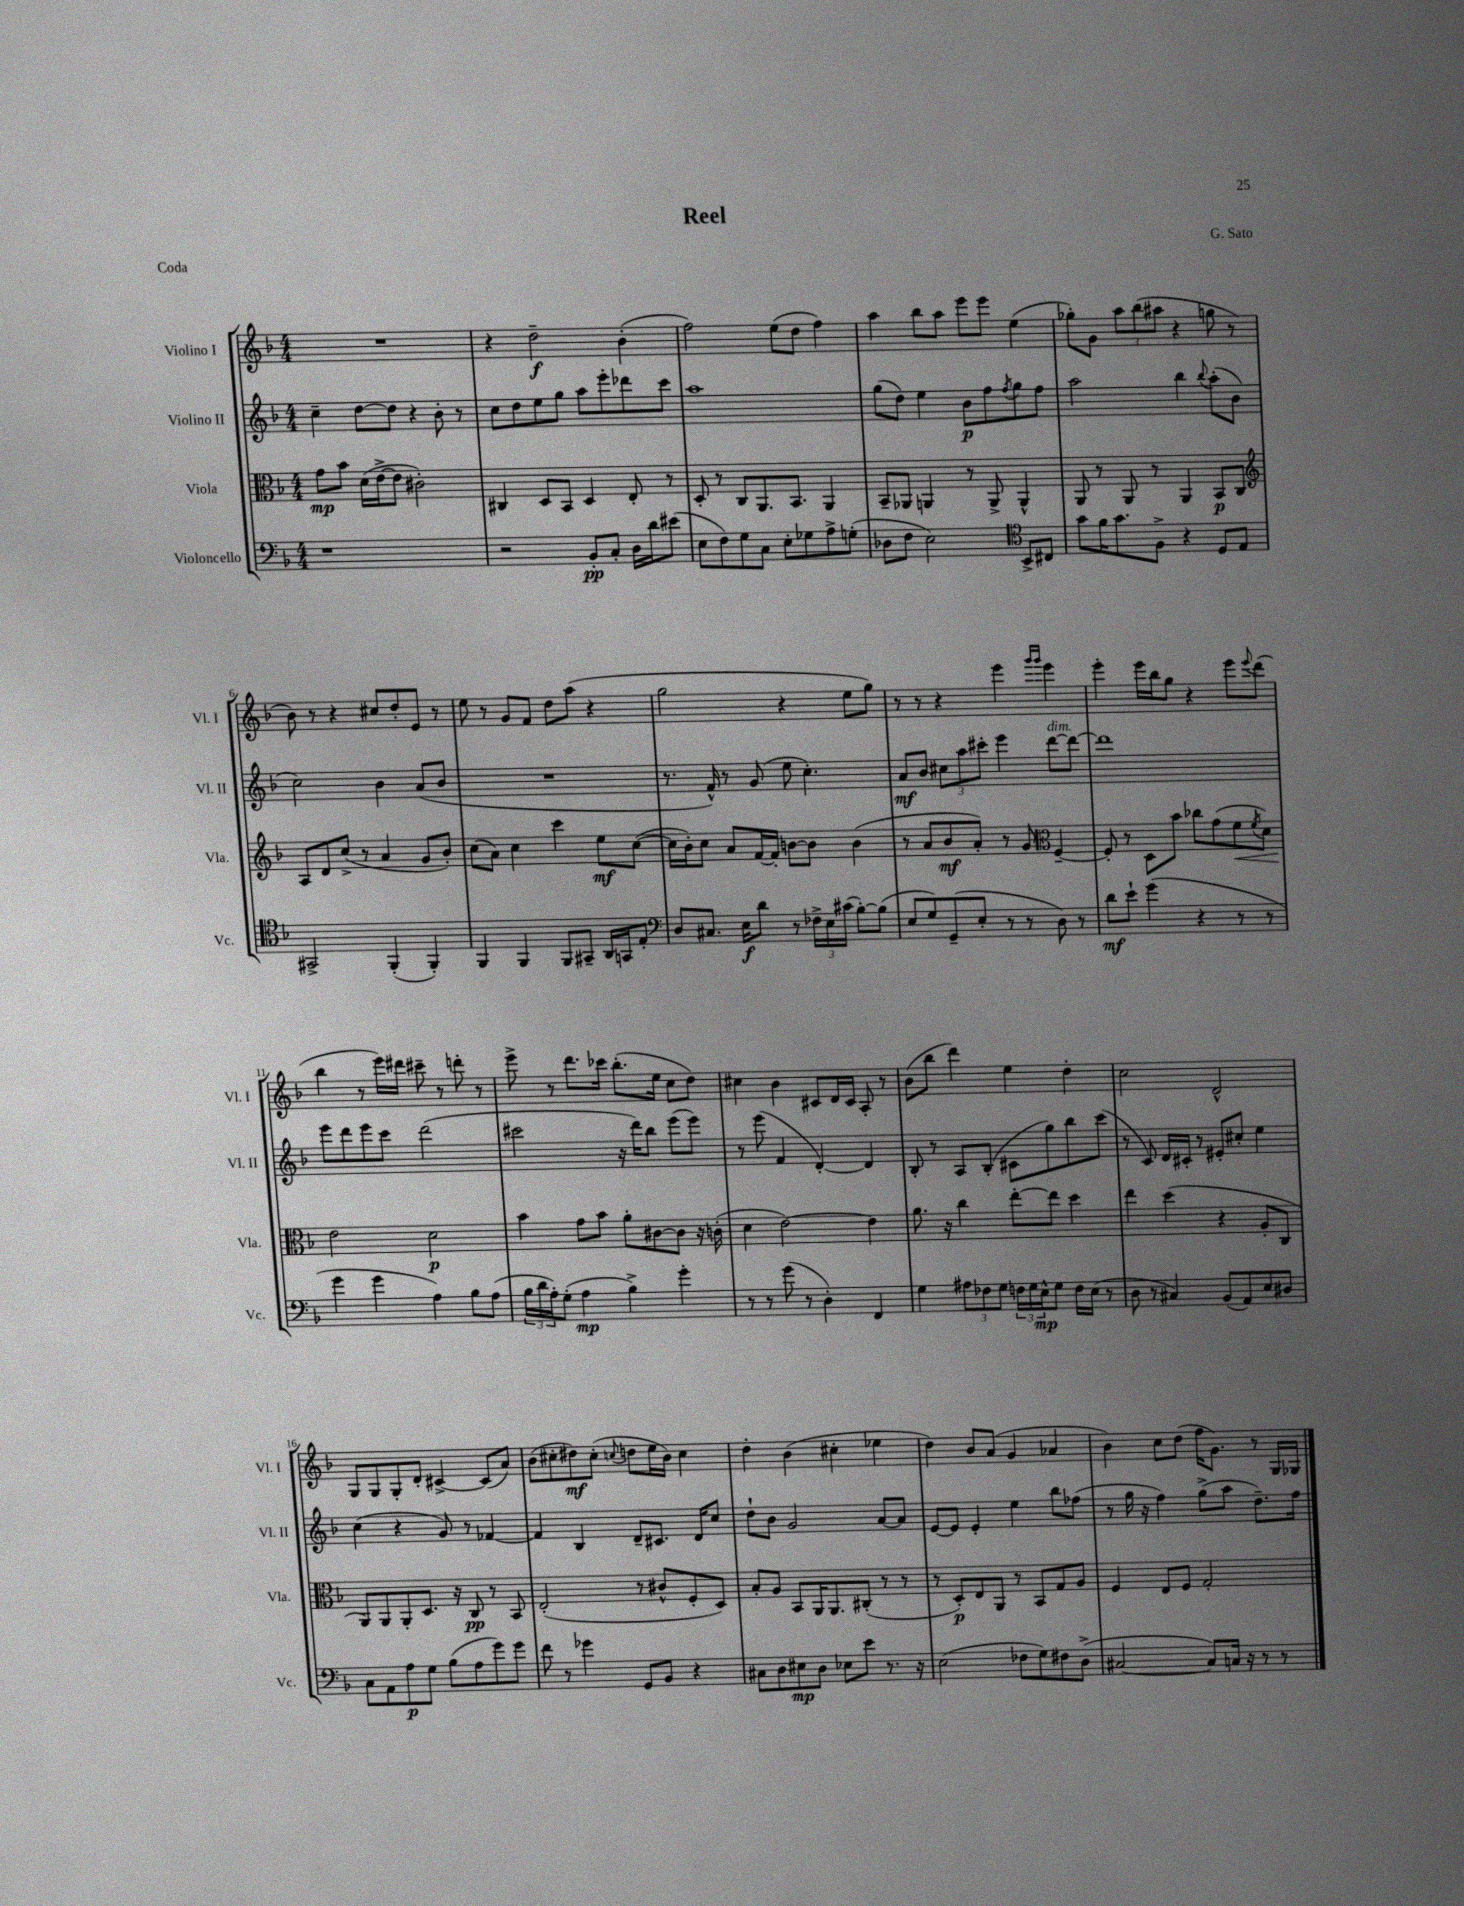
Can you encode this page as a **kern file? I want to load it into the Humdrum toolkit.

**kern	**dynam	**kern	**dynam	**kern	**dynam	**kern	**dynam
*part4	*part4	*part3	*part3	*part2	*part2	*part1	*part1
*staff4	*staff4	*staff3	*staff3	*staff2	*staff2	*staff1	*staff1
*I"Violoncello	*	*I"Viola	*	*I"Violino II	*	*I"Violino I	*
*I'Vc.	*	*I'Vla.	*	*I'Vl. II	*	*I'Vl. I	*
*clefF4	*	*clefC3	*	*clefG2	*	*clefG2	*
*k[b-]	*	*k[b-]	*	*k[b-]	*	*k[b-]	*
*M4/4	*	*M4/4	*	*M4/4	*	*M4/4	*
=1	=1	=1	=1	=1	=1	=1	=1
1r	.	8g\L	mp	4cc~\	.	1r	.
.	.	8b-\J	.	.	.	.	.
.	.	(16d\LL	.	[8dd\L	.	.	.
.	.	[16e^\J	.	.	.	.	.
.	.	8e\J]	.	8dd\J]	.	.	.
.	.	2c#X'\)	.	4r	.	.	.
.	.	.	.	8b-'\	.	.	.
.	.	.	.	8r	.	.	.
=2	=2	=2	=2	=2	=2	=2	=2
2r	.	4C#X/	.	8cc\L	.	4r	.
.	.	.	.	8dd\	.	.	.
.	.	8D/L	.	8ee\	.	2dd~\	f
.	.	8BB-/J	.	8gg\J	.	.	.
8BB-'/L	pp	4D/	.	8aa\L	.	.	.
8C'/J	.	.	.	8eee'\	.	.	.
16D\LL	.	8E'/	.	8ddd-X\	.	(4b-'\	.
16d\J	.	.	.	.	.	.	.
(8e#X\J	.	8r	.	8ccc\J	.	.	.
=3	=3	=3	=3	=3	=3	=3	=3
8E\L	.	8D'/	.	1aa	.	2ff\)	.
8F\)	.	8r	.	.	.	.	.
8G\	.	8C/L	.	.	.	.	.
8C\J	.	8.AA/	.	.	.	.	.
8E'\L	.	.	.	.	.	(8ee\L	.
.	.	8.BB-/J	.	.	.	.	.
8G-X\	.	.	.	.	.	8dd\J	.
8A^\	.	4AA/	.	.	.	4ff\)	.
(8Gn'\J	.	.	.	.	.	.	.
=4	=4	=4	=4	=4	=4	=4	=4
8D-X\L	.	8BB-~/L	.	(8gg\L	.	4aa\	.
8F\J	.	8AA-X/J	.	8dd\J)	.	.	.
2E\)	.	4AAn/	.	4ee\	.	8bb-\L	.
.	.	.	.	.	.	8aa\J	.
.	.	8r	.	8b-\L	p	8eee\L	.
.	.	8AA^/	.	8ff\	.	8eee\J	.
*clefC4	*	*	*	*	*	*	*
.	.	.	.	8qff/	.	.	.
8BB-^/L	.	4AA^^/	.	8gg\	.	(4ee\	.
8C#X/J	.	.	.	8ff\J	.	.	.
=5	=5	=5	=5	=5	=5	=5	=5
8g\L	.	8AA/	.	2aa\	.	8gg-X'\L)	.
16f\K	.	8r	.	.	.	8g\J	.
8.g\	.	.	.	.	.	.	.
.	.	8AA/	.	.	.	12aa\L	.
.	.	.	.	.	.	(12bb-\	.
8F^\J	.	8r	.	.	.	.	.
.	.	.	.	.	.	12aa#X\J	.
4r	.	4AA/	.	4bb-\	.	4r	.
.	.	.	.	8qqbb-/	.	.	.
8D/L	.	8BB-/L	p	(8aa'\L	.	8ggn\	.
8E/J	.	8C/J	.	8b-\J	.	8r	.
!!LO:LB:g=z
=6	=6	=6	=6	=6	=6	=6	=6
*	*	*clefG2	*	*	*	*	*
2GG#X^/	.	8A/L	.	2cc\)	.	8b-\)	.
.	.	8d/	.	.	.	8r	.
.	.	(8cc^/J	.	.	.	4r	.
.	.	8r	.	.	.	.	.
(4FF'/	.	4a/	.	4b-\	.	8cc#X/L	.
.	.	.	.	.	.	8dd'/	.
4FF'/)	.	8g/L	.	(8a/L	.	8e/J	.
.	.	8b-'/J)	.	8b-/J	.	8r	.
=7	=7	=7	=7	=7	=7	=7	=7
4FF/	.	(8cc\L	.	1r	.	8ee\	.
.	.	8a\J)	.	.	.	8r	.
4FF/	.	4cc\	.	.	.	8g/L	.
.	.	.	.	.	.	8f/J	.
8FF/L	.	4ccc\	.	.	.	8dd\L	.
8GG#X~/J	.	.	.	.	.	(8aa\J	.
16AA/LL	.	8ee\L	mf	.	.	4r	.
16GGn/J	.	.	.	.	.	.	.
8E'/J	.	([8cc\J	.	.	.	.	.
=8	=8	=8	=8	=8	=8	=8	=8
*clefF4	*	*	*	*	*	*	*
8D/L	.	16cc\LL]	.	8.r	.	2gg\	.
.	.	16b-'\J)	.	.	.	.	.
8.C#X/J	.	8cc\J	.	.	.	.	.
.	.	.	.	16f^^/)	.	.	.
.	.	8a/L	.	8r	.	.	.
16E\KL	f	.	.	.	.	.	.
8d\J	.	[16f/L	.	(8g/	.	.	.
.	.	16f'/JJ]	.	.	.	.	.
8r	.	[8bn\L	.	8ee\	.	4r	.
24F-X^\LL	.	8b\J]	.	4.cc'\)	.	.	.
24E\	.	.	.	.	.	.	.
(24c#X\JJ	.	.	.	.	.	.	.
[8B-'\L)	.	(4b\	.	.	.	8ee\L	.
(8B-\J]	.	.	.	.	.	8gg\J)	.
=9	=9	=9	=9	=9	=9	=9	=9
8E/L	.	8r	.	8a/L	mf	8r	.
8G/)	.	8a/L	.	8b-/J	.	8r	.
(8GG~/	.	8b-/	mf	12cc#X\L	.	4r	.
.	.	.	.	12aa\	.	.	.
8E'/J	.	8a'/J)	.	.	.	.	.
.	.	.	.	12ccc#X'\J	.	.	.
8r	.	8r	.	4eee\	.	4eee\	.
8r	.	8g/	.	.	.	.	.
*	*	*clefC3	*	*	*	*	*
.	.	.	.	.	.	16qqggg/LL	.
.	.	.	.	.	.	16qqggg/JJ	.
!	!	!	!	!LO:TX:a:i:t=dim.	!	!	!
8D\)	.	[4F~/	.	[8ddd\L	.	4eee\	.
8r	.	.	.	8ddd\J_	.	.	.
=10	=10	=10	=10	=10	=10	=10	=10
8d\L	mf	8F'/]	.	1ddd]	.	4eee'\	.
8e`\J	.	8r	.	.	.	.	.
(4g\	.	8D\L	.	.	.	16eee\LL	.
.	.	.	.	.	.	16bb-\J	.
.	.	8b-\J	.	.	.	8gg\J	.
4r	.	8cc-X\L	.	.	.	4r	.
.	.	(8g\	.	.	.	.	.
!	!	!	!LO:HP:b	!	!	!	!
8r	.	8f\	<	.	.	8eee\L	.
.	.	8qf/	.	.	.	8qqeee/	.
8r	.	8d\J)	.	.	.	(8ddd\J	.
!!LO:LB:g=z
=11	=11	=11	=11	=11	=11	=11	=11
4g\	.	2e\	.	8eee\L	.	4bb-\	.
.	.	.	.	8ddd\	.	.	.
4g\	.	.	.	8eee\	.	8r	.
.	.	.	.	8ccc\J	.	16eee\LL)	.
.	.	.	.	.	.	16ddd#X\JJ	.
4A\)	.	2d\	[ p	(2ddd\	.	8ccc#X~\	.
.	.	.	.	.	.	8r	.
8B-\L	.	.	.	.	.	8dddn'\	.
(8A\J	.	.	.	.	.	8r	.
=12	=12	=12	=12	=12	=12	=12	=12
24B-\LL	.	4b-\	.	2ccc#X\	.	8eee^\	.
24d\	.	.	.	.	.	.	.
24A'\J)	.	.	.	.	.	.	.
(8G'\J	.	.	.	.	.	8r	.
4A\	mp	8g\L	.	.	.	8.ddd\L	.
.	.	8b-\J	.	.	.	.	.
.	.	.	.	.	.	16ccc-X\Jk	.
4B-^\)	.	8a'\L	.	16r	.	(8.bb-'\L	.
.	.	.	.	16ddd\KL)	.	.	.
.	.	[8c#X\	.	8bb-\J	.	.	.
.	.	.	.	.	.	16ee\Jk	.
4g'\	.	8c#\J]	.	(8eee\L	.	8cc\L	.
.	.	16r	.	8eee\J)	.	8dd\J)	.
.	.	(16cn'\	.	.	.	.	.
=13	=13	=13	=13	=13	=13	=13	=13
8r	.	4d\	.	8r	.	4cc#X\	.
8r	.	.	.	(8eee\	.	.	.
(8g\	.	[2e\)	.	4f/	.	4b-\	.
8r	.	.	.	.	.	.	.
4D'\)	.	.	.	[4d'/)	.	8c#X/L	.
.	.	.	.	.	.	16d/L	.
.	.	.	.	.	.	16c#/JJ	.
4FF/	.	4e\]	.	4d/]	.	8A'/	.
.	.	.	.	.	.	8r	.
=14	=14	=14	=14	=14	=14	=14	=14
4G\	.	8.a\	.	8B-'/	.	(8b-\L	.
.	.	.	.	8r	.	8bb-\J	.
.	.	16r	.	.	.	.	.
12A#X\L	.	4cc\	.	8A/L	.	4ddd\)	.
12F-X\	.	.	.	.	.	.	.
.	.	.	.	(8B-'/J	.	.	.
12G\J	.	.	.	.	.	.	.
24Fn\LL	.	[8ee'\L	.	8c#X\L	.	4ee\	.
24G\	.	.	.	.	.	.	.
24E^^\J	mp	.	.	.	.	.	.
8G\J	.	8ee\J]	.	8gg\)	.	.	.
16F\LL	.	4dd\	.	8bb-\	.	4dd'\	.
(16E\JJ	.	.	.	.	.	.	.
8r	.	.	.	(8ccc\J	.	.	.
=15	=15	=15	=15	=15	=15	=15	=15
8D\	.	4ee\	.	8r	.	2cc\	.
8r	.	.	.	8c/)	.	.	.
4C#X/)	.	(4dd\	.	16d/LL	.	.	.
.	.	.	.	16c#X'/JJ	.	.	.
.	.	.	.	8r	.	.	.
(8BB-/L	.	4r	.	8e#X'/L	.	2d^^/	.
8AA/)	.	.	.	8cc#X'/J	.	.	.
8E/	.	8A'/L	.	4ee\	.	.	.
8D#X/J	.	8C/J	.	.	.	.	.
!!LO:LB:g=z
=16	=16	=16	=16	=16	=16	=16	=16
8C\L	.	8AA/L)	.	(4cc\	.	8G/L	.
8AA\	.	8AA/	.	.	.	8G/	.
8A\	p	8AA'/	.	4r	.	8G'/	.
8G\J	.	8.D/J	.	.	.	8d'/J	.
(8B-\L	.	.	.	8g/)	.	[4c#X^/	.
.	.	16r	.	.	.	.	.
8A\	.	8C/	pp	8r	.	.	.
8g\)	.	8r	.	[4f-X/	.	(8c#/L]	.
8g\J	.	8BB-/	.	.	.	8a/J)	.
=17	=17	=17	=17	=17	=17	=17	=17
8f\	.	(2E'/	.	4f-/]	.	(8b-\L	.
8r	.	.	.	.	.	8cc#X'\	.
4g-X\	.	.	.	4B-/	.	8dd#X\)	mf
.	.	.	.	.	.	(8cc#'\J	.
.	.	.	.	.	.	8qqccn/	.
8GG/L	.	8r	.	8d~/L	.	8ddn\L	.
8BB-/J	.	8c#X^^/L	.	8.c#X/J	.	16ee\L	.
.	.	.	.	.	.	16b-\JJ)	.
4r	.	8F'/	.	.	.	4cc\	.
.	.	.	.	16d/KL	.	.	.
.	.	8D/J)	.	8cc/J	.	.	.
=18	=18	=18	=18	=18	=18	=18	=18
8C#X\L	.	8B-'/L	.	8dd`\L	.	4dd'\	.
8D\	.	8A/J	.	8b-\J	.	.	.
8E#X\	mp	8BB-/L	.	2g/	.	(4b-\	.
8D\J	.	16AA/K	.	.	.	.	.
.	.	8.AA/	.	.	.	.	.
8E-X\L	.	.	.	.	.	4cc#X'\	.
8e\J	.	(8C#X'/J	.	.	.	.	.
8.r	.	8r	.	[8a/L	.	4ee-X\	.
.	.	8r	.	8a/J]	.	.	.
16r	.	.	.	.	.	.	.
=19	=19	=19	=19	=19	=19	=19	=19
(2E\	.	8r	.	[8e/L	.	4dd\)	.
.	.	8D'/L)	p	8e/J]	.	.	.
.	.	8E/	.	4e'/	.	8b-/L	.
.	.	8AA/J	.	.	.	(8a/J	.
8F-X\L	.	8r	.	4ee\	.	4g/	.
8G\)	.	8BB-/L	.	.	.	.	.
8F#X\	.	8G/	.	8bb-\L	.	4a-X/	.
(8D^\J	.	8A/J	.	(8ff-X\J	.	.	.
=20	=20	=20	=20	=20	=20	=20	=20
[2C#X/	.	4F/	.	8r	.	4b-\)	.
.	.	.	.	16gg\	.	.	.
.	.	.	.	16r	.	.	.
.	.	8E/L	.	4ff\)	.	8cc\L	.
.	.	8F/J	.	.	.	(8dd\J	.
8C#/L])	.	2G'/	.	(8gg^\L	.	16ff\KL	.
.	.	.	.	.	.	8.g\J)	.
16Cn/Jk	.	.	.	8aa\J	.	.	.
16r	.	.	.	.	.	.	.
8r	.	.	.	8.dd~\L)	.	8r	.
8r	.	.	.	.	.	16G/LL	.
.	.	.	.	16ff\Jk	.	16G-X/JJ	.
==	==	==	==	==	==	==	==
*-	*-	*-	*-	*-	*-	*-	*-
